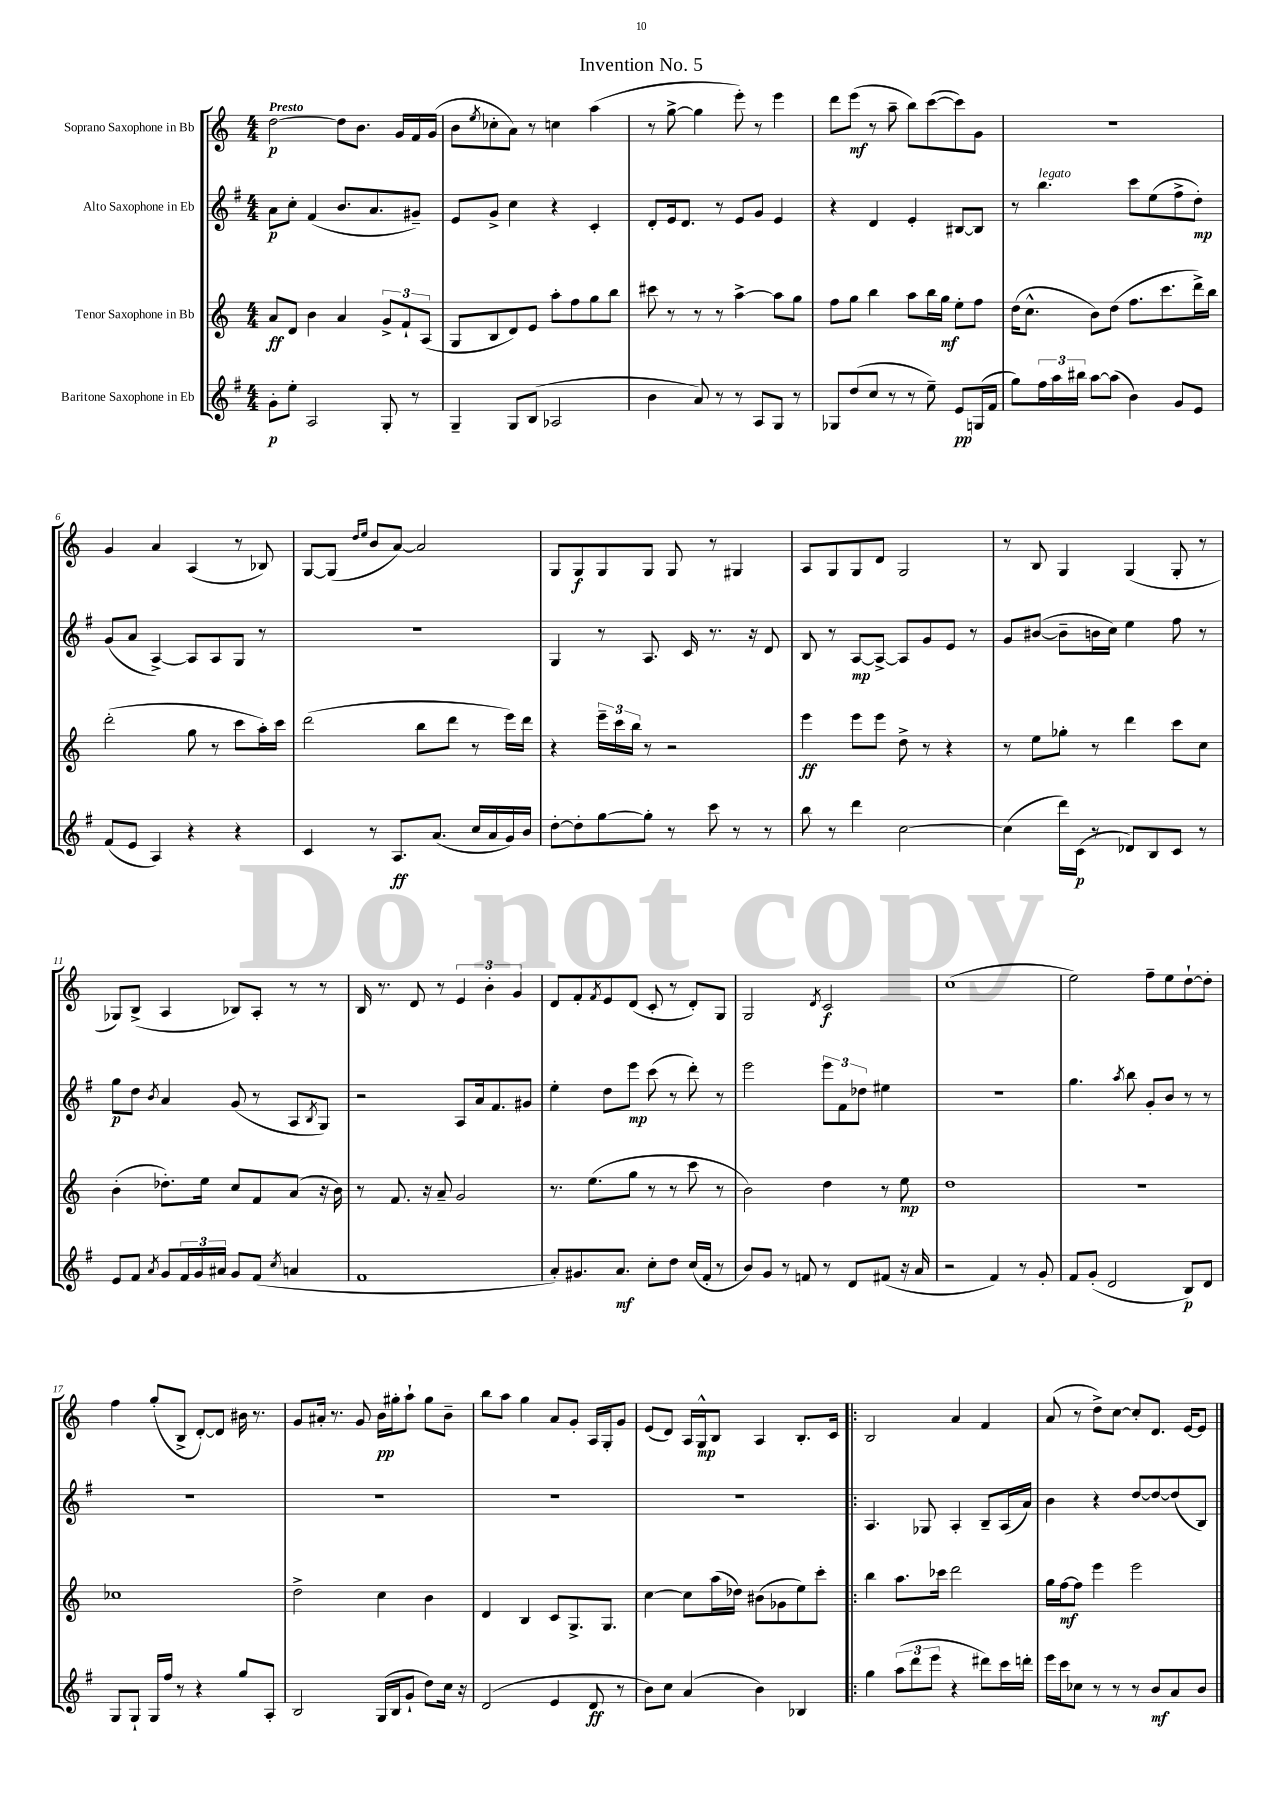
\header { title = "Invention No. 5" }
<<
\new StaffGroup <<
\new Staff = "s0" \with { instrumentName = "Soprano Saxophone in Bb" } {
    \clef treble \key c \major \numericTimeSignature \time 4/4 \tempo "Presto"
    d''2~\p d''8 b'8. g'16 f'16 g'16( |
    b'8 \acciaccatura { e''8 } ces''8-. a'8) r8 c''4 a''4( |
    r8 g''8~-> g''4 e'''8-.) r8 e'''4 |
    d'''8 e'''8\mf( r8 a''8-- b''8) c'''8~( c'''8) g'8 |
    R1 |
    g'4 a'4 a4( r8 bes8) |
    g8~ g8( \grace { d''16 e''16 } b'8 a'8~) a'2 |
    g8 g8\f g8 g8 g8 r8 gis4 |
    a8 g8 g8 d'8 g2 |
    r8 b8 g4 g4( g8-. r8 |
    ges8) b8->( a4 bes8) a8-. r8 r8 |
    b16 r8. d'8 r8 \tuplet 3/2 { e'4 b'4-. g'4 } |
    d'8 f'8-. \acciaccatura { f'8 } e'8 d'8( c'8-. r8 d'8-.) g8 |
    g2 \acciaccatura { d'8 } c'2\f |
    c''1( |
    e''2) f''8-- e''8 d''8~-! d''8-. |
    f''4 g''8-.( b8-> d'8~-.) d'8 bis'16 r8. |
    g'8 ais'16-. r8. g'8 b'16\pp gis''16-. a''8-! gis''8 b'8-- |
    b''8 a''8 g''4 a'8 g'8-. a16 g16-. g'8 |
    e'8( d'8) a16 g16-^\mp b8 a4 b8.-. c'16 |
    \bar ".|:" b2 a'4 f'4 |
    a'8( r8 d''8->) c''8~ c''8-. d'8. e'16~ e'8 \bar "|." |
}
\new Staff = "s1" \with { instrumentName = "Alto Saxophone in Eb" } {
    \clef treble \key g \major \numericTimeSignature \time 4/4
    a'8\p c''8-. fis'4( b'8. a'8. gis'8--) |
    e'8 g'8-> c''4 r4 c'4-. |
    d'8-. e'16 d'8. r8 e'8 g'8 e'4 |
    r4 d'4 e'4-. bis8~ bis8 |
    r8 b''4.^\markup { \italic "legato" } c'''8 e''8( fis''8-> d''8-.\mp) |
    g'8( a'8 a4~->) a8 a8 g8 r8 |
    r1 |
    g4 r8 a8. c'16 r8. r16 d'8 |
    b8 r8 a8~\mp a8~-> a8 g'8 e'8 r8 |
    g'8 bis'8~( bis'8-- b'16 c''16) e''4 fis''8 r8 |
    g''8\p d''8 \acciaccatura { b'8 } a'4 g'8( r8 a8 \acciaccatura { b8 } g8) |
    r2 a8 a'16 fis'8. gis'8 |
    e''4-. d''8 e'''8\mp c'''8( r8 d'''8-.) r8 |
    e'''2 \tuplet 3/2 { e'''8 fis'8 des''8 } eis''4 |
    r1 |
    g''4. \acciaccatura { a''8 } b''8 g'8-. b'8 r8 r8 |
    R1 |
    R1 |
    R1 |
    R1 |
    \bar ".|:" a4. ges8 a4-. b8-- a16( a'16) |
    b'4 r4 d''8~ d''8~ d''8( b8) \bar "|." |
}
\new Staff = "s2" \with { instrumentName = "Tenor Saxophone in Bb" } {
    \clef treble \key c \major \numericTimeSignature \time 4/4
    a'8\ff d'8 b'4 a'4 \tuplet 3/2 { g'8-> f'8-! a8( } |
    g8 b8 d'8) e'8 a''8-. f''8 g''8 b''8 |
    cis'''8 r8 r8 r8 a''4~-> a''8 g''8 |
    f''8 g''8 b''4 a''8 b''16 g''16\mf e''8-. f''8 |
    d''16( c''8.-^ b'8) d''8( f''8. c'''8. d'''16->) b''16 |
    d'''2-.( g''8 r8 c'''8 a''16-.) c'''16 |
    d'''2( b''8 d'''8 r8 e'''16) d'''16 |
    r4 \tuplet 3/2 { e'''16-- c'''16 b''16 } r8 r2 |
    e'''4\ff e'''8 e'''8 d''8-> r8 r4 |
    r8 e''8 ges''8-. r8 d'''4 c'''8 c''8 |
    b'4-.( des''8.-.) e''16 c''8 f'8 a'8( r16 b'16) |
    r8 f'8. r16 a'8-- g'2 |
    r8. e''8.( g''8 r8 r8 c'''8 r8 |
    b'2) d''4 r8 e''8\mp |
    d''1 |
    R1 |
    ces''1 |
    d''2-> c''4 b'4 |
    d'4 b4 c'8 g8.-> g8. |
    c''4~ c''8 a''16( des''16) bis'8( ges'8 e''8) c'''8-. |
    \bar ".|:" b''4 a''8. ces'''16 d'''2 |
    g''16 f''16~\mf f''8 e'''4 e'''2 \bar "|." |
}
\new Staff = "s3" \with { instrumentName = "Baritone Saxophone in Eb" } {
    \clef treble \key g \major \numericTimeSignature \time 4/4
    g'8-.\p e''8-. a2 g8-. r8 |
    g4-- g8 b8( aes2 |
    b'4 a'8) r8 r8 a8 g8 r8 |
    ges8 d''8( c''8 r8 r8 e''8--) e'8\pp g16( fis'16 |
    g''8) \tuplet 3/2 { fis''16 a''16 bis''16 } a''8~ a''8( b'4) g'8 e'8 |
    fis'8( e'8 a4) r4 r4 |
    c'4 r8 a8.\ff a'8.( c''16 a'16 g'16) b'16 |
    d''8~-. d''8-. g''8~ g''8-. r8 c'''8 r8 r8 |
    b''8 r8 d'''4 c''2~ |
    c''4( d'''16) c'16\p( r8 des'8) b8 c'8 r8 |
    e'8 fis'8 \acciaccatura { a'8 } g'8 \tuplet 3/2 { fis'16 g'16 ais'16 } g'8 fis'8( \acciaccatura { c''8 } a'4 |
    fis'1 |
    a'8-.) gis'8. a'8.\mf c''8-. d''8 c''16( fis'16-. r8 |
    b'8) g'8 r8 f'8 r8 d'8 fis'8( r16 a'16 |
    r2 fis'4) r8 g'8-. |
    fis'8 g'8-.( d'2 b8\p) d'8 |
    g8 g8-! g16 fis''16 r8 r4 g''8 a8-. |
    b2 g16( b16 g'8-! d''8) c''16 r16 |
    d'2( e'4 d'8\ff r8 |
    b'8) c''8 a'4( b'4) bes4 |
    \bar ".|:" g''4 \tuplet 3/2 { a''8( d'''8 e'''8 } r4 dis'''8) c'''16 d'''16-. |
    e'''16 c'''16 ces''8 r8 r8 r8 b'8\mf a'8 b'8 \bar "|." |
}
>>
>>
